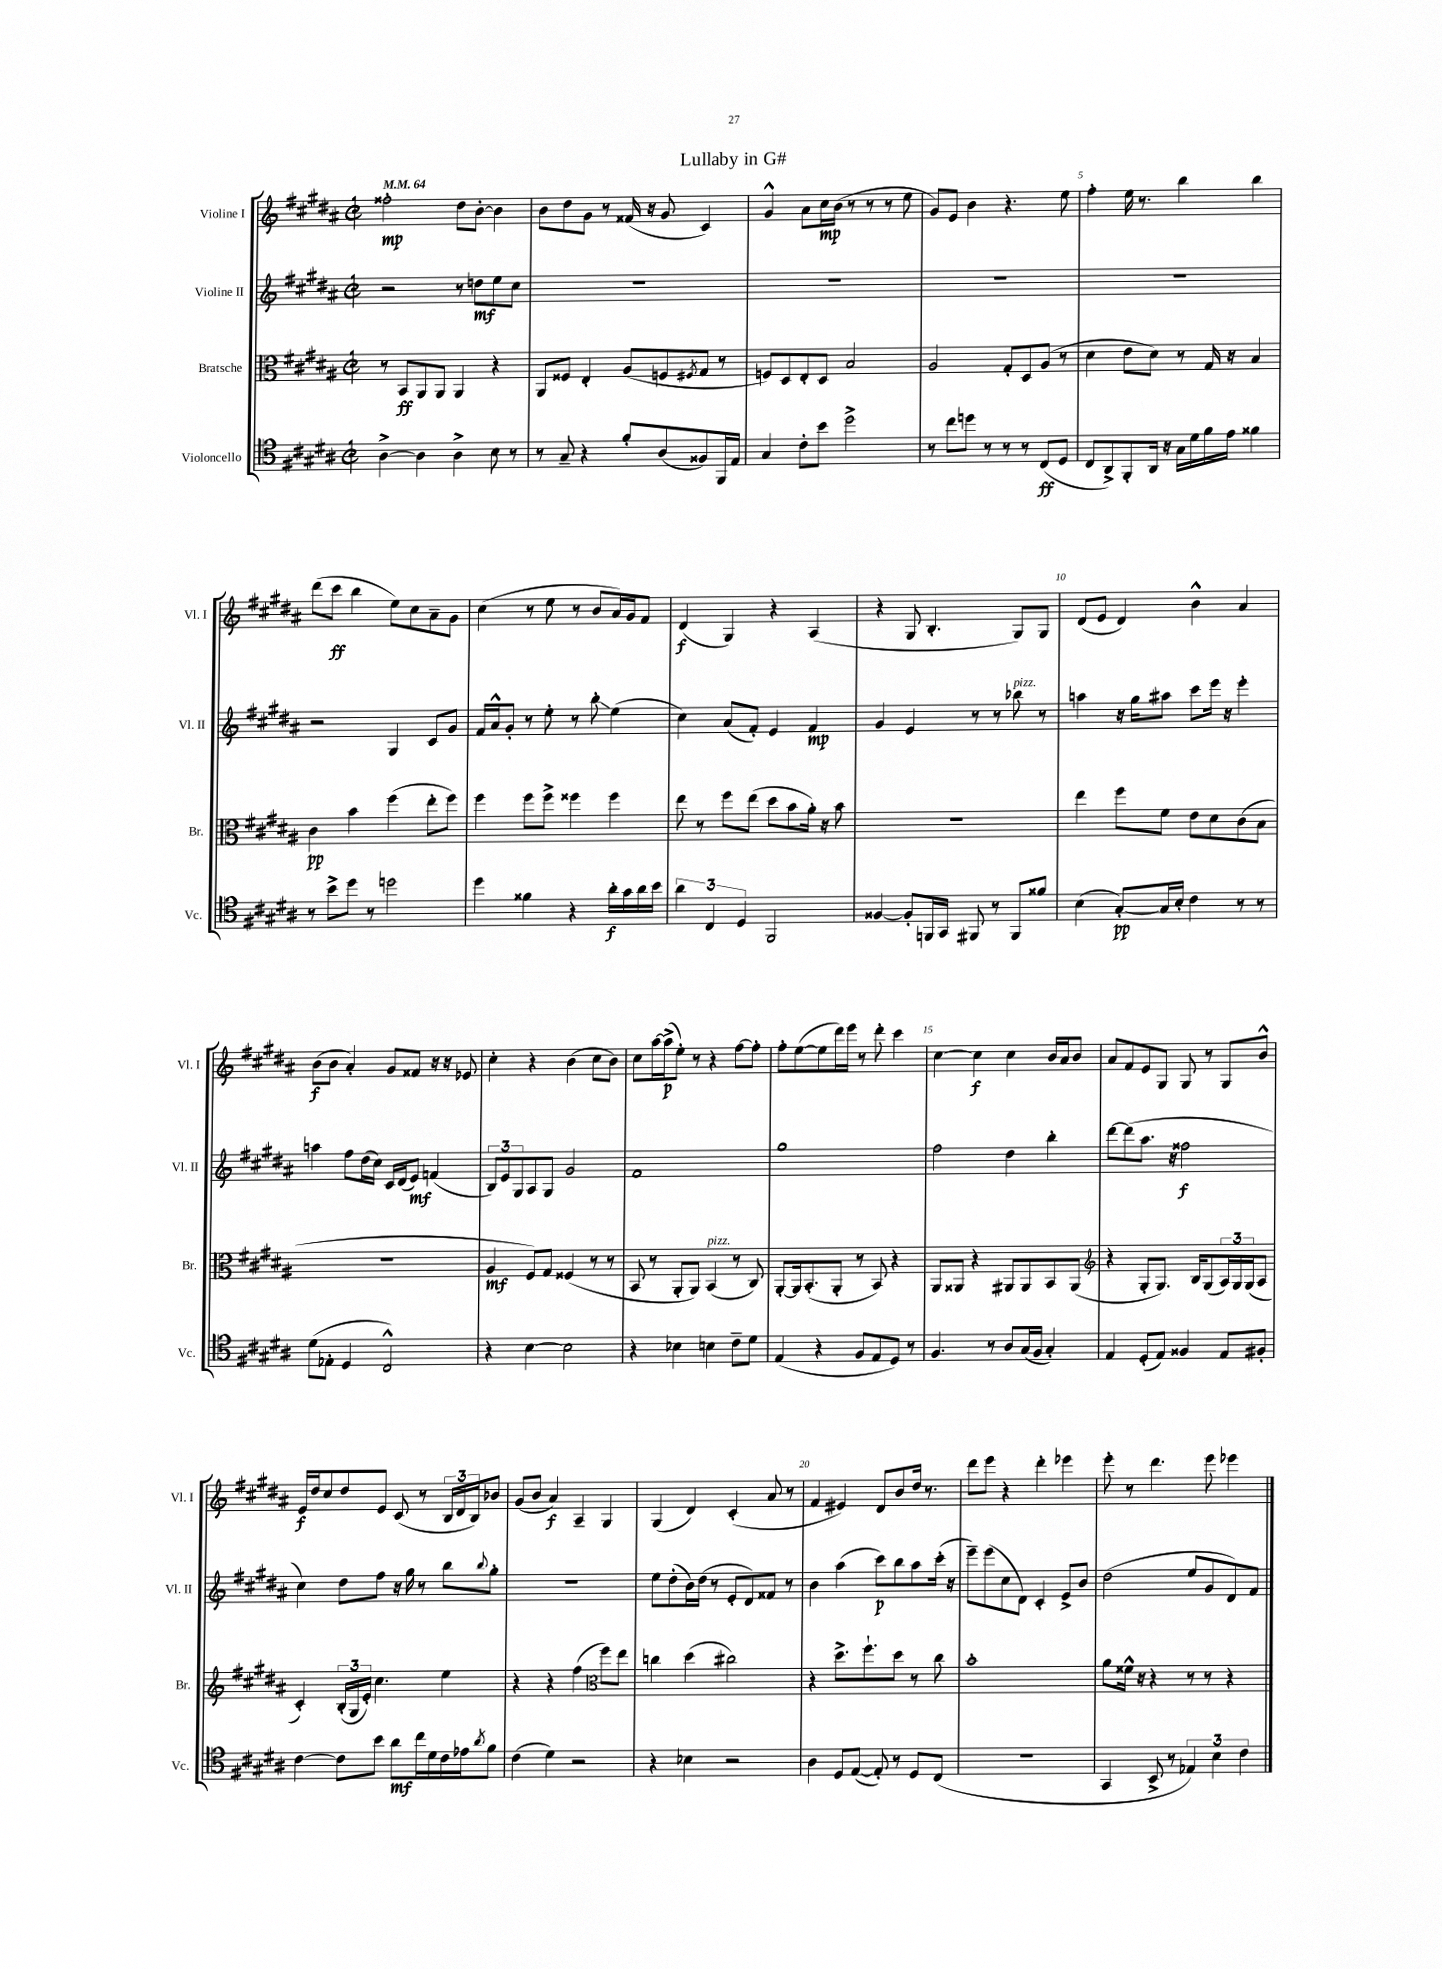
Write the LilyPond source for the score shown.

\header { title = "Lullaby in G#" }
<<
\new StaffGroup <<
\new Staff = "s0" \with { instrumentName = "Violine I" shortInstrumentName = "Vl. I" } {
    \clef treble \key b \major \defaultTimeSignature \time 2/2 \tempo 4 = 64
    fisis''2-.\mp dis''8 b'8~-. b'4 |
    b'8 dis''8 gis'8 r8 fisis'16( r16 gis'8 cis'4) |
    gis'4-^ ais'8 cis''16\mp b'16( r8 r8 r8 e''8 |
    gis'8) e'8 b'4 r4. e''8 |
    fis''4-. e''16 r8. b''4 b''4 |
    dis'''8( cis'''8\ff b''4 e''8) cis''8 ais'8-- gis'8 |
    cis''4( r8 e''8 r8 b'8 ais'16) gis'16 fis'8 |
    dis'4\f( gis4) r4 ais4( |
    r4 gis8 b4.-. gis8) gis8 |
    dis'8( e'8 dis'4) b'4-^ ais'4 |
    b'8\f( b'8 ais'4-.) gis'8 fisis'8 r16 r16 ees'8 |
    cis''4-. r4 b'4( cis''8 b'8) |
    cis''8 ais''16~ ais''16->\p( e''8-.) r8 r4 fis''8~ fis''8-. |
    fis''8-. e''8~( e''8 dis'''16) e'''16 r8 dis'''8-. cis'''4 |
    cis''4~ cis''4\f cis''4 b'16 ais'16 b'8 |
    ais'8 fis'8 e'8 gis8 gis8 r8 gis8 b'8-^ |
    e'16\f dis''16 cis''8 dis''8 e'8 cis'8( r8 \tuplet 3/2 { b16 dis'16 b16) } bes'8 |
    gis'8( b'8 ais'4\f) ais4-- gis4 |
    gis4( dis'4) cis'4-.( ais'8 r8 |
    fis'4 eis'4) dis'8 b'8 dis''16 r8. |
    dis'''8 e'''8 r4 dis'''4-. ees'''4 |
    e'''8-. r8 dis'''4. e'''8 ees'''4 \bar "|." |
}
\new Staff = "s1" \with { instrumentName = "Violine II" shortInstrumentName = "Vl. II" } {
    \clef treble \key b \major \defaultTimeSignature \time 2/2
    r2 r8 d''8\mf e''8 cis''8 |
    R1 |
    R1 |
    R1 |
    R1 |
    r2 gis4 cis'8 gis'8 |
    fis'16 ais'16-^ gis'8-. r8 e''8-. r8 b''8-.\glissando e''4( |
    cis''4) ais'8( fis'8-.) e'4 fis'4\mp |
    gis'4 e'4 r8 r8 bes''8^\markup { \italic "pizz." } r8 |
    a''4 r16 gis''16 ais''8 cis'''8 e'''16 r16 e'''4-. |
    a''4 fis''8 dis''16( cis''16) cis'16 dis'16( e'8\mf) f'4( |
    \tuplet 3/2 { b8) e'8 gis8 } ais8 gis8 gis'2 |
    fis'1 |
    gis''1 |
    fis''2 dis''4 b''4-. |
    dis'''8~ dis'''8( ais''8. r16 fisis''2\f |
    cis''4) dis''8 fis''8 r16 gis''16 r8 b''8 \appoggiatura { b''8 } gis''8-. |
    R1 |
    e''8 dis''8-.( b'16) dis''16( r8 e'8-. dis'8) fisis'8 r8 |
    b'4 ais''4( cis'''8\p) b''8 ais''8 cis'''16-.( r16 |
    e'''8--) e'''8( cis''8 dis'8) cis'4-. e'8-> b'8 |
    dis''2( e''8 gis'8 dis'8) fis'8 \bar "|." |
}
\new Staff = "s2" \with { instrumentName = "Bratsche" shortInstrumentName = "Br." } {
    \clef alto \key b \major \defaultTimeSignature \time 2/2
    r8 b,8\ff ais,8 ais,8 ais,4 r4 |
    ais,8 fisis8 e4-. ais8( f8 \acciaccatura { fis8 } gis8 r8 |
    f8) dis8 e8-. dis8 b2 |
    ais2 gis8-. dis8 ais8( r8 |
    dis'4 e'8 dis'8) r8 gis16 r16 b4 |
    cis'4\pp b'4 fis''4( e''8-. fis''8) |
    fis''4 fis''8 fis''8-> fisis''4 fisis''4 |
    e''8 r8 fis''8 e''8( dis''8 b'8 ais'16-.) r16 b'8 |
    R1 |
    e''4 fis''8 fis'8 e'8 dis'8 cis'8( b8 |
    R1 |
    ais4\mf fis8) gis8 fisis4( r8 r8 |
    b,8 r8 ais,8-. ais,8) b,4^\markup { \italic "pizz." }( r8 cis8) |
    ais,8~-. ais,16 b,8.-.( ais,8-. r8 b,8) r4 |
    ais,8 aisis,8 r4 ais,8 ais,8 b,8 ais,8( |
    \clef treble r4 gis8-. gis8.) b16 gis8( \tuplet 3/2 { ais16) gis16 gis16( } ais8 |
    cis'4-.) \tuplet 3/2 { b16-.( gis16 e'16-.) } cis''4. e''4 |
    r4 r4 fis''4( \clef alto fis''8) e''8 |
    c''4 dis''4( cis''2) |
    r4 dis''8.-> fis''8.-! dis''8 r8 cis''8 |
    b'1-. |
    ais'8 fisis'16-^ r16 r4 r8 r8 r4 \bar "|." |
}
\new Staff = "s3" \with { instrumentName = "Violoncello" shortInstrumentName = "Vc." } {
    \clef tenor \key b \major \defaultTimeSignature \time 2/2
    ais4~-> ais4 ais4-> b8 r8 |
    r8 gis8-- r4 fis'8-. ais8( fisis8) fis,16 e16 |
    gis4 cis'8-. b'8 dis''2-> |
    r8 cis''8 d''8 r8 r8 r8 cis8\ff( dis8 |
    cis8 ais,8->) fis,8-. ais,16 r16 gis16 dis'16 fis'16 e'16 fisis'4 |
    r8 b'8-> dis''8 r8 d''2 |
    dis''4 fisis'4 r4 ais'16-.\f gis'16 ais'16 b'16 |
    \tuplet 3/2 { ais'4 cis4 dis4 } fis,2 |
    fisis4~ fisis8-. f,16 gis,16 fis,8 r8 fis,8 fisis'8 |
    b4( gis8~-.\pp) gis16 b16-. cis'4 r8 r8 |
    dis'8( ees8-. dis4 cis2-^) |
    r4 b4~ b2 |
    r4 bes4 b4 cis'8-- dis'8 |
    e4( r4 fis8 e8 dis8) r8 |
    fis4. r8 ais8 gis16( fis16 gis4-.) |
    e4 dis8-.( e8) fisis4 e8 fis8-. |
    cis'4~ cis'8 b'8 ais'8\mf cis''16 dis'16 cis'16 ees'16 \acciaccatura { ais'8 } fis'8 |
    cis'4( dis'4) r2 |
    r4 bes4 r2 |
    ais4 dis8 e8~( e8-.) r8 dis8 cis8( |
    r1 |
    gis,4 b,8-> r8 \tuplet 3/2 { ees4) b4 cis'4 } \bar "|." |
}
>>
>>
\layout { \context { \Score \override BarNumber.break-visibility = ##(#f #t #t) barNumberVisibility = #(every-nth-bar-number-visible 5) } }
